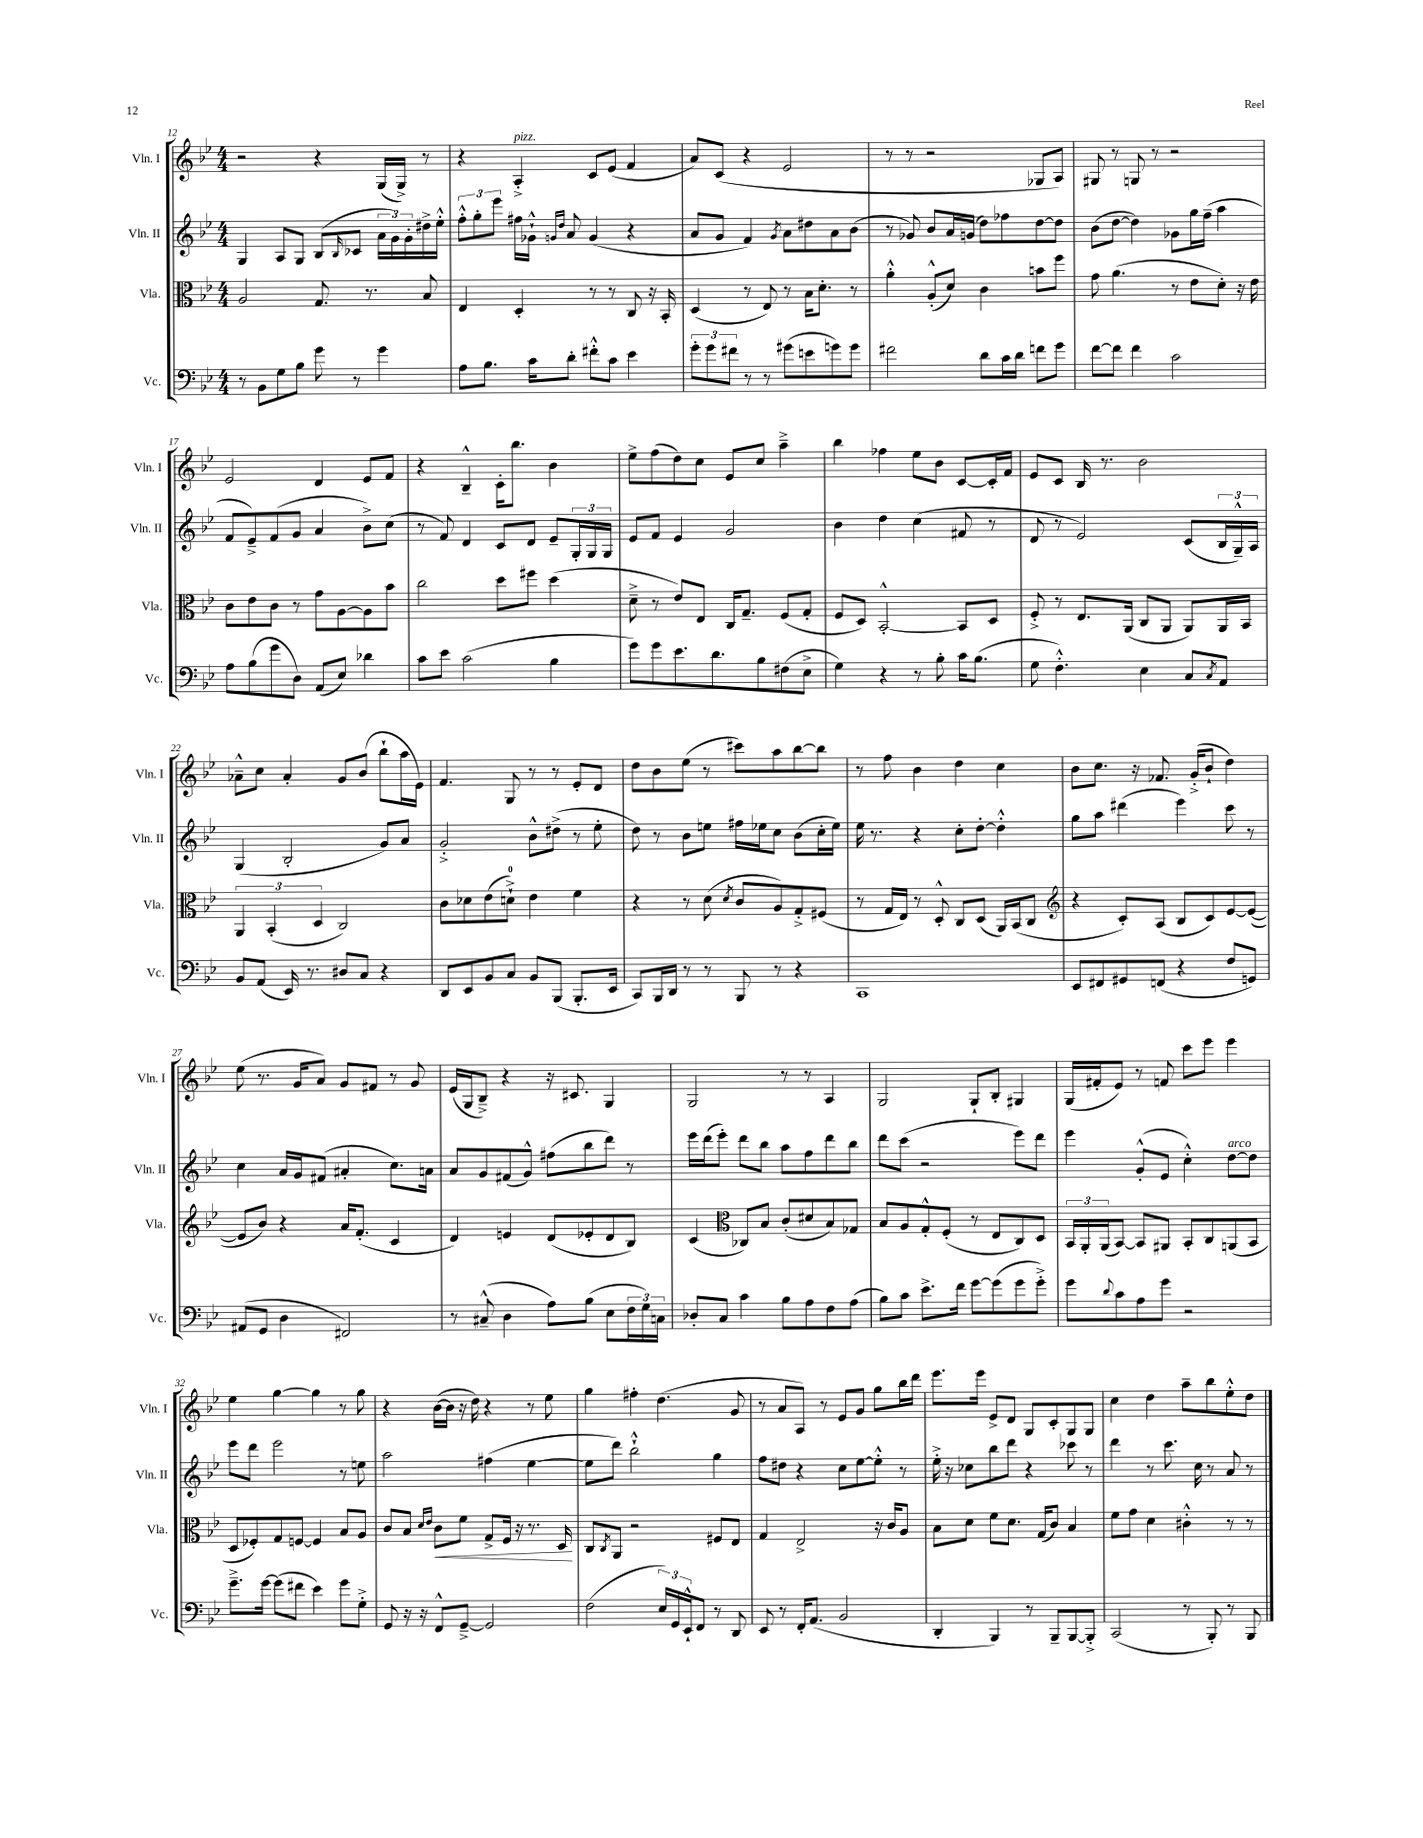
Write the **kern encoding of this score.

**kern	**kern	**kern	**kern
*staff4	*staff3	*staff2	*staff1
*clefF4	*clefC3	*clefG2	*clefG2
*k[b-e-]	*k[b-e-]	*k[b-e-]	*k[b-e-]
*M4/4	*M4/4	*M4/4	*M4/4
8r	2A	4G	2r
8BB-	.	.	.
8G	.	8A	.
8B-	.	8G	.
8g	8.G	(8B-	4r
.	.	16qqB-	.
8r	.	8c-	.
.	8.r	.	.
4g	.	24a	(16G
.	.	24g)	.
.	.	.	16G^)
.	.	24g'	.
.	8B-	16dd#^	8r
.	.	16ee-'^^	.
=	=	=	=
8A	4E-	12ff'^^	4r
.	.	12gg'	.
8.B-	.	.	.
.	.	12eee-	.
.	4D'	16ff#	4A'^
16c	.	16g-`^^	.
.	.	16qqg	.
.	.	16qqdd	.
8d'	.	8a	.
8f#'^^	8r	(4g	8c
8c	8r	.	(8e-
4e-	8C	4r	4f
.	16r	.	.
.	16BB-'	.	.
=	=	=	=
12g'	(4D	8a	8a)
12g	.	.	.
.	.	8g	(8c
12f#	.	.	.
8r	8r	4f)	4r
8r	8E-)	.	.
.	.	8qg	.
(8g#	8r	8a	2e-
8e	16B-	8dd#	.
.	8.d'	.	.
8g)	.	8a	.
8g	8r	(8b-	.
=	=	=	=
2f#	4a'^^	8r	8r
.	.	8g-)	8r
.	(8A'^^	8b-	2r
.	8d)	16a	.
.	.	(16g	.
8d	4c	8dd)	.
16c	.	8ff-	.
16d	.	.	.
8f	8b	[8dd	8G-
8g	8ff	8dd]	8A)
=	=	=	=
[8f	8g	(8b-	8G#
8f]	(4.a	[8dd	8r
4f	.	4dd])	8G
.	.	.	8r
2c	8r	8g-	2r
.	8e-	16gg	.
.	.	(16ff~	.
.	8d')	4aa	.
.	16r	.	.
.	16e-	.	.
=	=	=	=
8A	8c	8f	2e-
(8B-	8e-	8e-~^)	.
8g	8c	(8f	.
8D)	8r	8g	.
(8AA	8g	4a	4d
8E-)	[8A	.	.
4d-	8A]	8b-^)	8e-
.	8b-	(8cc	8f
=	=	=	=
8c	2cc	8r	4r
8e-	.	8f)	.
(2c	.	4d	4B-~^^
.	8dd	8c	16c'
.	.	.	8.bb-
.	8ff#	8d	.
4B-	(4dd	8e-~	4b-
.	.	24G'	.
.	.	24G	.
.	.	24G	.
=	=	=	=
8g)	8d~^	8e-	8ee-^
8g	8r	8f	(8ff
8.e-	8e-)	4e-	8dd)
.	8E-	.	8cc
8.d	.	.	.
.	16C	2g	8e-
.	8.G~	.	.
8B-	.	.	8cc
(8F#	(8F	.	4aa~^
8E-^	8G'	.	.
=	=	=	=
4G)	8F	4b-	4bb-
.	8D)	.	.
4r	[2BB-'^^	4dd	4ff-
8r	.	(4cc	8ee-
8B-'	.	.	8b-
16c	8BB-]	8f#	[8c
(8.B-	.	.	.
.	8D	8r	16c']
.	.	.	16f
=	=	=	=
8G	8F'^	8d	8e-
4.F'^^)	8r	8r	8c
.	8.E-	2e-)	16B-
.	.	.	8.r
.	(16AA	.	.
4E-	8C	.	2b-
.	8AA	.	.
8C	8AA)	(8c	.
8qC	.	.	.
8AA	16AA	24B-	.
.	.	24G~^^)	.
.	16BB-	.	.
.	.	24A	.
=	=	=	=
8BB-	6AA	(4G	8a-~^^
(8AA	.	.	8cc
.	(6BB-'	.	.
16EE-)	.	2B-'	4a-'
8.r	.	.	.
.	6D	.	.
8D#	2C)	.	8g
8C	.	.	(8b-
4r	.	8g)	8bb-`
.	.	8a	16aa
.	.	.	16e-)
=	=	=	=
8DD	8c	2g'^	4.f
8EE-	8d-	.	.
8BB-	(8e-	.	.
8C	8d`^)	.	8G
8BB-	4e-	8b-^^	8r
(8BBB-	.	(8dd#^	8r
8.BBB-'	4f	8r	8e-'
.	.	8ee-'	8d
16EE-	.	.	.
=	=	=	=
8CC)	4r	8dd)	8dd
16BBB-	.	8r	8b-
16DD	.	.	.
8r	8r	8b-	(8ee-
8r	(8d	8ee	8r
.	8qd	.	.
8BBB-	8c	16ff#	8ccc#)
.	.	16ee-	.
8r	8A)	8cc	8aa
4r	8G'^	(8b-	[8bb-
.	(8F#	16cc'	8bb-]
.	.	16ee-)	.
=	=	=	=
1CC	8r	16ee-	8r
.	.	8.r	.
.	16G	.	8ff
.	16E-)	.	.
.	8r	4r	4b-
.	8D'^^	.	.
.	8C	8cc'	4dd
.	(8D	[8dd'	.
.	16AA)	4dd'^^]	4cc
.	(16BB-	.	.
.	8C	.	.
=	=	=	=
*	*clefG2	*	*
8EE-	4r	8gg	8b-
8FF#	.	8aa	8.cc
8GG#	8c')	(4ddd#	.
.	.	.	16r
(8FF	(8A	.	8.f-
4r	8B-	4eee-)	.
.	.	.	(16g'^
.	8c)	.	8b-`
8F	[8e-	8ccc	4dd)
8GG)	(8e-_	8r	.
=	=	=	=
(8AA#	8e-]	4cc	(8ee-
8GG	8b-)	.	8.r
4D	4r	16a	.
.	.	16g	16g
.	.	(8f#	8a)
2FF#)	16a	4a#'	8g
.	(8.f'	.	.
.	.	.	8f#
.	4c	8.cc)	8r
.	.	.	8g
.	.	16a	.
=	=	=	=
8r	4d)	8a	(16e-
.	.	.	16G
(8C#~^^	.	8g	8B-~^)
4D	4e	(8f#	4r
.	.	8g^^)	.
8A)	(8d	(8ff#	16r
.	.	.	8.c#
(8B-	8e-'	8bb-	.
8E-	8d	8ddd)	4G
24F	8B-)	8r	.
24G)	.	.	.
24C	.	.	.
=	=	=	=
8D-'	(4c	16eee-	2G
.	.	(16ddd	.
8C	.	8eee-')	.
*	*clefC3	*	*
4c	8C-)	8ddd	.
.	8B-	8bb-	.
8B-	(8c'	8aa	8r
8A	8d#	8ff	8r
8F	8B-)	8ddd	4A
(8A	8G-	8bb-	.
=	=	=	=
8B-)	8B-	8ddd	2G
8c	8A	(8ccc	.
8.e-^	8G'^^	2r	.
.	(8F'	.	.
16f	.	.	.
[8g	8r	.	8G`
(8g]	8E-	.	8B-'
8g	8C)	8eee-)	4G#
8g'^)	8D	8ddd	.
=	=	=	=
8g	24BB-	4eee-	(16G
.	24AA'	.	.
.	.	.	16f#'
.	(24AA	.	.
8qqd	.	.	.
8c	[8BB-)	.	8e-)
8A	8BB-]	(8g'^^	8r
8g	8AA#	8e-	8f
2r	8BB-'	4cc'^^)	8ccc
.	8C	.	8eee-
.	(8AA	[8dd	4eee-
.	8BB-	8dd]	.
=	=	=	=
8.g~^	8D	8eee-	4ee-
.	8F-')	8ddd	.
[16g	.	.	.
(8g]	8G	2eee-	[4gg
8f#	[8F	.	.
4e-)	4F]	.	4gg]
8g	8B-	8r	8r
8G'^	8A	8ee	8gg
=	=	=	=
8GG	8c	2aa	4r
16r	8B-	.	.
16r	.	.	.
.	16qqd	.	.
.	16qqe-	.	.
8FF^^	8c	.	([16b-
.	.	.	16b-]
[8GG~^	8f	.	16r
.	.	.	16dd)
2GG]	8G^	(4ff#	4r
.	16F	.	.
.	16r	.	.
.	8.r	[4ee-	8r
.	.	.	8ee-
.	16D	.	.
=	=	=	=
(2F	8C	8ee-]	4gg
.	8qC	.	.
.	8AA	8ddd)	.
.	2r	2bb-`^^	4ff#'
24E-)	.	.	(4.dd
24GG	.	.	.
24EE-`^^	.	.	.
8FF	.	.	.
8r	8F#	4gg	.
8DD	8E-	.	8g
=	=	=	=
8EE-	4G	8ff	8r
8r	.	8dd#	8a
16FF'	2E-^	4r	8A)
(8.AA	.	.	.
.	.	.	8r
2BB-	.	8cc	8e-
.	.	[8ee-	8g
.	16r	8ee-'^^]	8gg
.	16c	.	.
.	8A	8r	16bb-
.	.	.	16ddd
=	=	=	=
4DD'	8B-	16ee-'^	8.eee-
.	.	16r	.
.	8d	8cc-	.
.	.	.	16eee-
4BBB-)	8f	8bb-	8e-^
.	8.d	8ddd	8d
8r	.	4r	8G
.	(16G	.	.
8BBB-~	8c)	.	8c'
[8BBB-	4B-	8ccc-	8G
8BBB-'^]	.	8r	8G
=	=	=	=
(2CC	8f	4ddd	4cc
.	8g	.	.
.	4d	8r	4dd
.	.	8.ccc	.
8r	4c#'^^	.	8aa~
.	.	16cc	.
8BBB-')	.	8r	8bb-
8r	8r	8a	8ee-'^^
8BBB-	8r	8r	8dd
==	==	==	==
*-	*-	*-	*-
